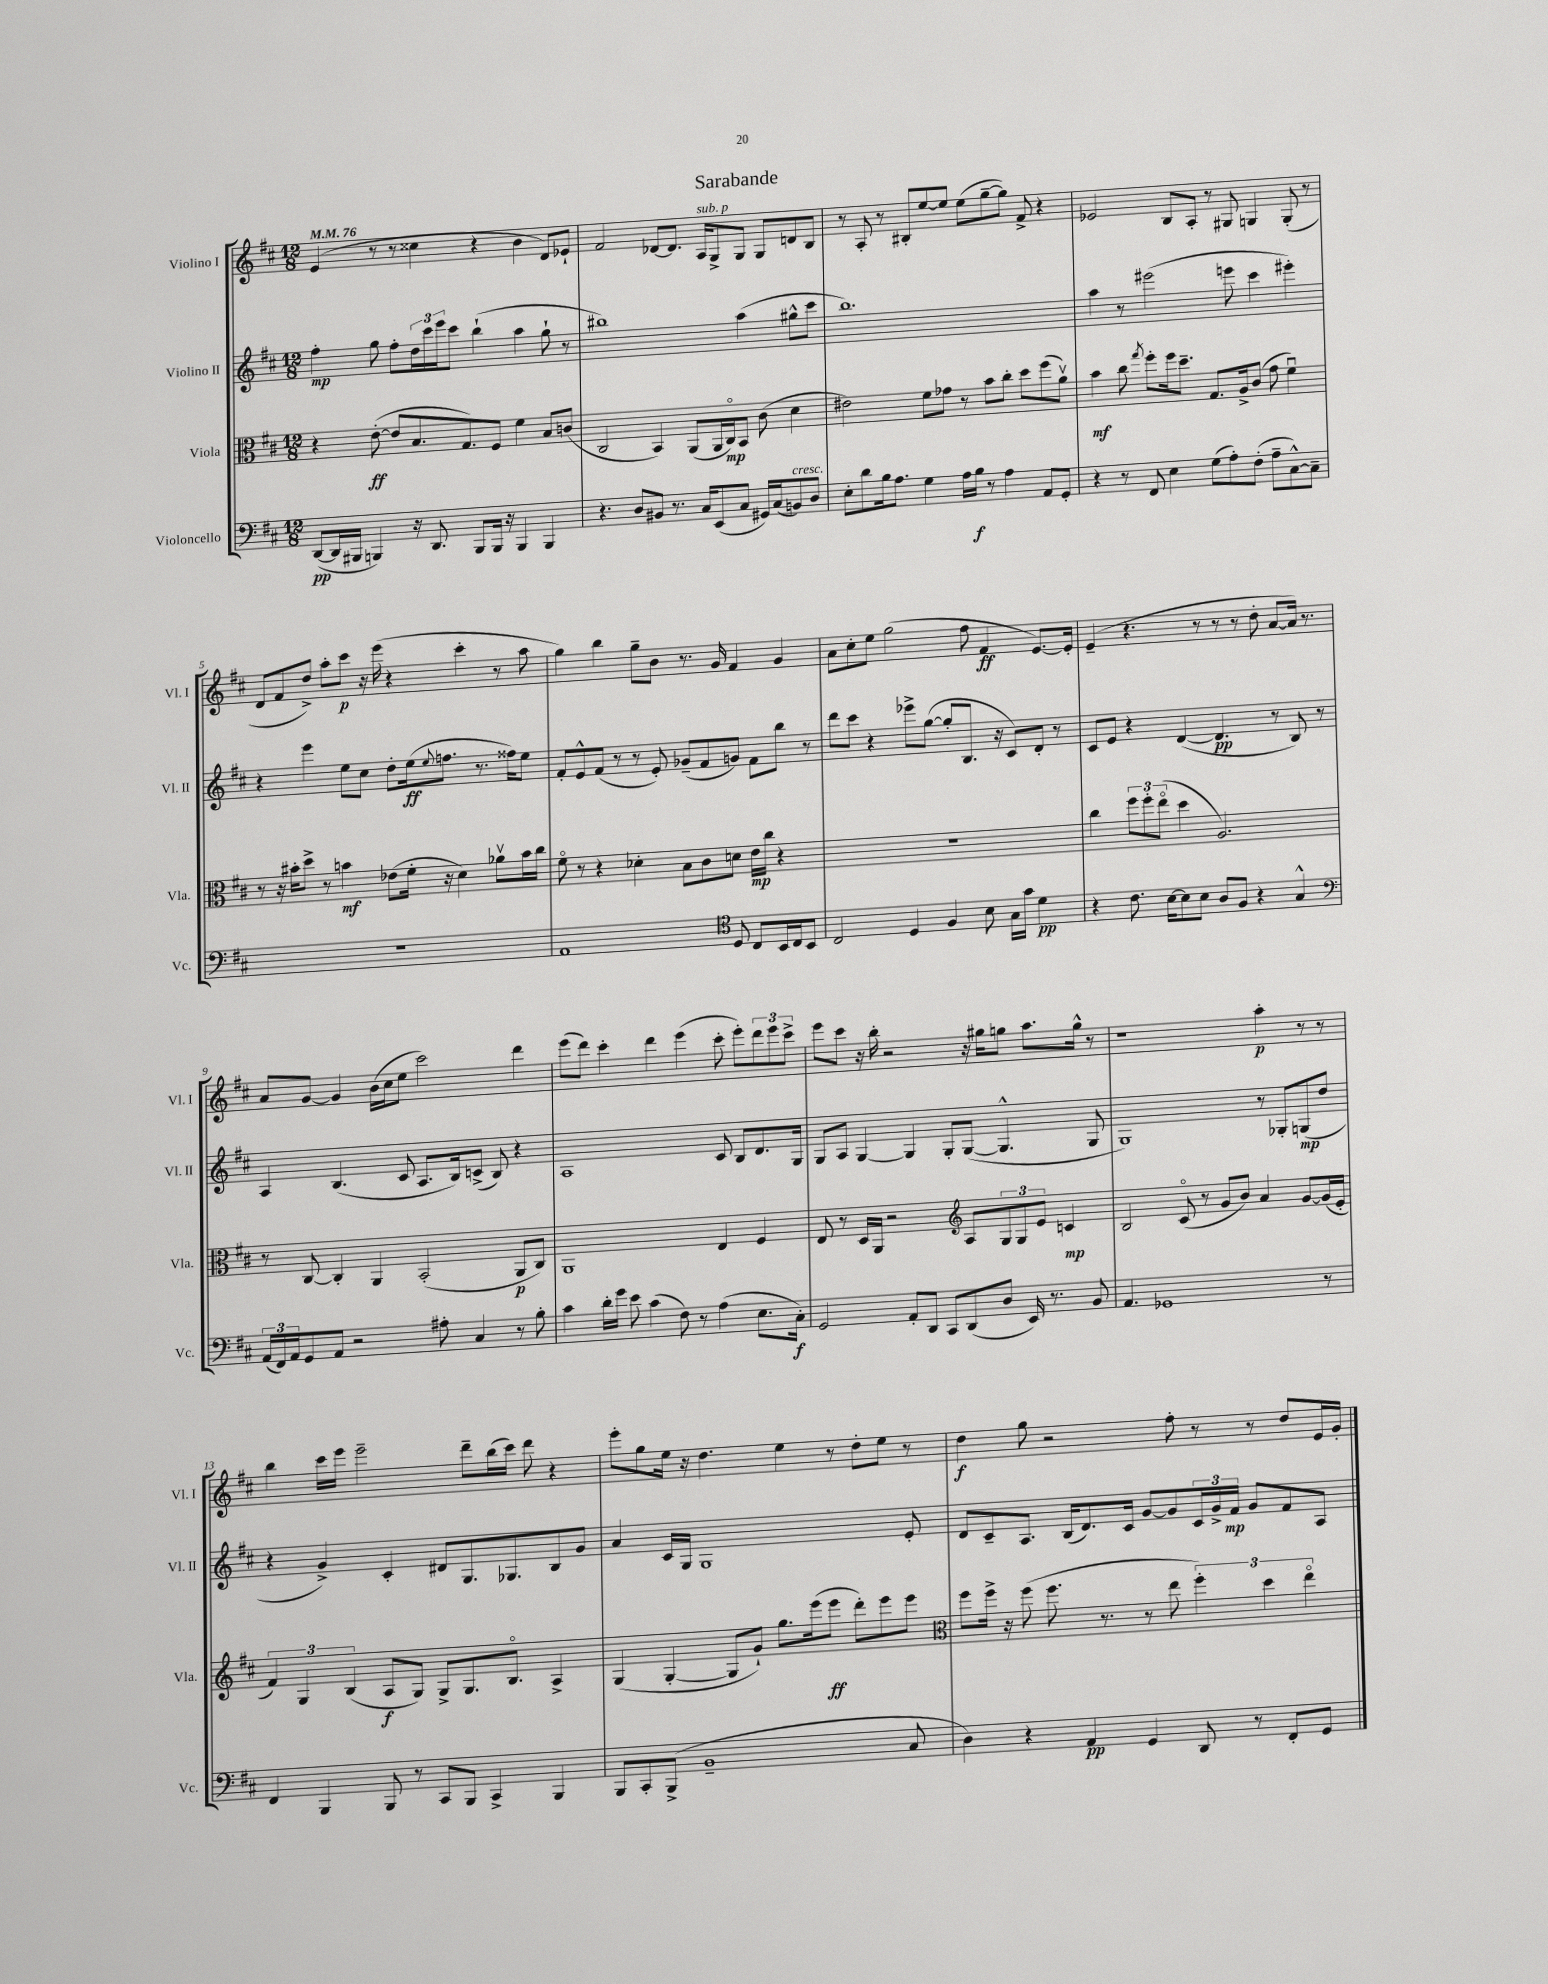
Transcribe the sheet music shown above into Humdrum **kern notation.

**kern	**kern	**kern	**kern
*staff4	*staff3	*staff2	*staff1
*clefF4	*clefC3	*clefG2	*clefG2
*k[f#c#]	*k[f#c#]	*k[f#c#]	*k[f#c#]
*M12/8	*M12/8	*M12/8	*M12/8
*MM76	*MM76	*MM76	*MM76
([8DD/L	4r	4ff#'\	(4e/
16DD/]L	.	.	.
16BBB#/JJ	.	.	.
4BBB/)	([8e'\	8gg\	8r
.	8e/]L	8ff#'\L	8r
16r	8.B/	24dd\L	4cc##\
.	.	24ccc#\	.
8.DD/	.	.	.
.	.	24eee\J	.
.	.	8ccc#\J	.
.	8.G/)	.	.
8BBB/L	.	(4bb`\	4r
16BBB/Jk	8F#/J	.	.
16r	.	.	.
4BBB/	4f#\	4aa\	4b\
4BBB/	8B/L	8gg`\	8d/L)
.	(8c/J	8r	8e-`/J
=	=	=	=
4.r	2C#/	1bb#)	2f#/
8D/L	.	.	.
8BB#/J	4BB/)	.	[8d-/L
8.r	.	.	8.d-/]J
.	(8AA/L	.	.
16C#/LK	.	.	16A/LK
(8EE/	16AA/L	.	8G^/
.	16C#o/J)	.	.
8C#/J	8BB/J	(4aa\	8G/J
16GG#/LL)	(8c#\	.	8G/L
(16C#/J	.	.	.
8BB/)	4d\	8gg#^^\L	8d/
8D/J	.	8ccc#\J	8B/J
=	=	=	=
8E'\L	2e#\)	1.bb)	8r
8d\	.	.	8A'/
16B\k	.	.	8r
8.A\J	.	.	.
.	.	.	8B#'/L
4G\	8f#\L	.	[8ee/
.	8g-\J	.	8ee/]J
16A\LL	8r	.	(8ee\L
16B\JJ	.	.	.
8r	8b\L	.	[8gg~\
4A\	8cc#'\J	.	8gg\]J)
.	8dd\L	.	8f#^/
8AA/L	(8ff#\	.	4r
8GG'/J	8av\J)	.	.
=	=	=	=
4r	4b\	4aa\	2e-/
8r	8cc#\	8r	.
.	8qgg/	.	.
8FF#/	8ff#'\L	(2eee#\	.
4E\	16ff#\k	.	8B/L
.	8.dd~\J	.	.
.	.	.	8A'/J
(8G\L	8.G/L	.	8r
8A'\)	.	8eee\	8G#/
.	16A^/k	.	.
(8F#'\J	(8c#/J	4ccc#\	4G/
8A~\L	8g\	.	.
[8C#^^\)	4f#u\)	4eee#'\)	(8G'/
8C#~\]J	.	.	8r
=	=	=	=
1.r	8r	4r	8d/L
.	16r	.	8f#/
.	16b#'\LK	.	.
.	8dd^\J	4eee\	8dd^/J)
.	8r	.	8aa'\L
.	4b\	8ee\L	8ccc#\J
.	.	8cc#\J	16r
.	.	.	(16eee\
.	(8e-\L	8dd'\L	4r
.	16f#'\Jk	(16ee\k	.
.	.	8qqee/	.
.	16r	8.ff\J	.
.	4d\)	.	4ccc#'\
.	.	8.r	.
.	8a-v\L	.	8r
.	.	16ff##\LK)	.
.	16b\L	8ee\J	8aa\
.	16cc#\JJ	.	.
=	=	=	=
1AA	8f#o\	8f#'/L	4gg\)
.	8r	8e^^/	.
.	4r	(8f#/J	4bb\
.	.	8r	.
.	4d-'\	8r	8gg~\L
.	.	8e'/)	8b\J
.	8B\L	(8g-~/L	8.r
.	8c#\	8f#/	.
.	.	.	16g/
*clefC4	*	*	*
8D/	8d\J	8g/J)	4f#/
8C#/L	16e\LL	8f#\L	.
.	16cc#\JJ	.	.
16BB/L	4r	8bb\J	4g/
16C#/J	.	.	.
8BB/J	.	8r	.
=	=	=	=
2C#/	1.r	8ddd\L	8a\L
.	.	8ccc#\J	8cc#'\
.	.	4r	8ee\J
.	.	.	(2gg\
4D/	.	8eee-^\L	.
.	.	([8gg\J	.
4F#/	.	8gg'/]L	.
.	.	8.B/J	8ff#\
8B\	.	.	4f#/
.	.	16r	.
16G\LL	.	8c#/L)	.
16g\JJ	.	.	.
4d\	.	8d'/J	[8.e/L)
.	.	8r	.
.	.	.	16e'/]Jk
=	=	=	=
4r	4cc#\	8c#/L	(4e~/
.	.	8e/J	.
8.c#\	12ff#\L	4r	4.r
.	12ff#'\	.	.
.	(12eeo\J	.	.
[16B\LK	.	.	.
8B\]	4dd\	([4d/	.
8B\J	.	.	8r
8A/L	2.A/)	4.d/]	8r
8F#/J	.	.	8r
4r	.	.	8dd'\
.	.	8r	[8a/L
4G^^/	.	8B/)	16a/]Jk)
.	.	.	8.r
.	.	8r	.
=	=	=	=
*clefF4	*	*	*
(24AA/LL	8r	4A/	8a/L
24FF#/)	.	.	.
24AA/J	.	.	.
8GG/	[8C#/	.	[8g/J
8AA/J	4C#'/]	(4.B/	4g/]
2r	.	.	.
.	4AA/	.	(16b\LL
.	.	.	16cc#\J
.	.	8c#/	8ee\J
.	(2BB'/	8.A/L	2ccc#\)
8A#'\	.	.	.
.	.	16B/k)	.
4C#/	.	(8c^/J	.
.	.	8B/)	.
8r	8AA/L	4r	4ddd\
8B'\	8C#/J)	.	.
=	=	=	=
4c#\	1AA	1A	(8eee\L
.	.	.	8ddd\J)
16d'\LL	.	.	4ccc#'\
16g\JJ	.	.	.
8e\	.	.	.
(4c#\	.	.	4ddd\
8F#\)	.	.	(4eee\
8r	.	.	.
(4A\	4E/	8c#/	8ccc#'\
.	.	8B/L	8eee'\L)
8.E\L	4F#/	8.d/	12ddd\
.	.	.	12eee\
.	.	.	12ccc#^\J
16C#'\Jk)	.	16G/Jk	.
=	=	=	=
2GG/	8E/	8G/L	8eee\L
.	8r	8A/J	8ccc#\J
.	16D/LL	[4G/	16r
.	16AA/JJ	.	16bb'\
.	2r	.	2r
8AA'/L	.	4G/]	.
8DD/J	.	.	.
8CC#/L	.	8G'/L	.
*	*clefG2	*	*
(8DD/	8A/L	([8G/J	16r
.	.	.	16gg#\LK
8D/J	12G/	4.G^^/]	8gg\J
.	12G/	.	.
16EE/)	.	.	8.aa\L
.	12e/J	.	.
8.r	.	.	.
.	4c/	.	.
.	.	.	16gg^^\Jk
8BB/	.	8G/	8r
=	=	=	=
4.AA/	2B/	1G)	1r
1GG-	.	.	.
.	(8c#o/	.	.
.	8r	.	.
.	8g/L	.	.
.	8b/J)	.	.
.	4a/	8r	4aa'\
.	.	8G-'/L	.
.	[8g/L	(8G/	8r
8r	(16g/]L	8dd/J	8r
.	16e'/JJ	.	.
=	=	=	=
4FF#/	6f#/)	4r	4bb\
.	6G/	.	.
4BBB/	.	4g^/)	16ccc#\LL
.	.	.	16eee\JJ
.	(6B/	.	.
.	.	.	2eee~\
8BBB/	8A/L	4c#'/	.
8r	8G/J)	.	.
8CC#/L	8G^/L	8d#/L	.
8BBB/J	8.G/	8.G/	8ddd~\L
4CC#^/	.	.	(16bb\L
.	8.Bo/J	8.G-/	16ccc#\JJ)
.	.	.	8ddd\
4BBB/	4A^/	8B/	4r
.	.	8g/J	.
=	=	=	=
8BBB/L	(4G/	4a/	8eee'\L
8CC#'/	.	.	8gg\
(8BBB^/J	[4G'/	16c#/LL	16ee\Jk
.	.	16G/JJ	16r
1BB~	.	1G	4.dd\
.	8G/]L	.	.
.	8g`/J)	.	.
.	8.gg\L	.	4ee\
.	(16eee\k	.	.
.	8eee\J	.	8r
.	8ddd'\L)	.	8dd'\L
.	8eee\	.	8ee\J
8C#/	8eee\J	8e'/	8r
=	=	=	=
*	*clefC3	*	*
4D\)	8ff#\L	8d/L	4dd\
.	16ff#^\Jk	8c#~/	.
.	16r	.	.
4r	(8ff#\	8.A/J	8gg\
.	8.ff#\	.	2r
.	.	(16B/LK	.
4AA/	.	8.d/)	.
.	8.r	.	.
.	.	16c#/Jk	.
4GG/	8r	[8g/L	.
.	8ee\	8g/]	8ff#'\
8DD/	6ff#'\)	24c#/L	8r
.	.	24g^/	.
.	.	24f#/JJ	.
8r	.	8g/L	8r
.	6dd\	.	.
8FF#'/L	.	8f#/	8dd/L
.	6eeo\	.	.
8GG/J	.	8A/J	16e/L
.	.	.	16g'/JJ
==	==	==	==
*-	*-	*-	*-
